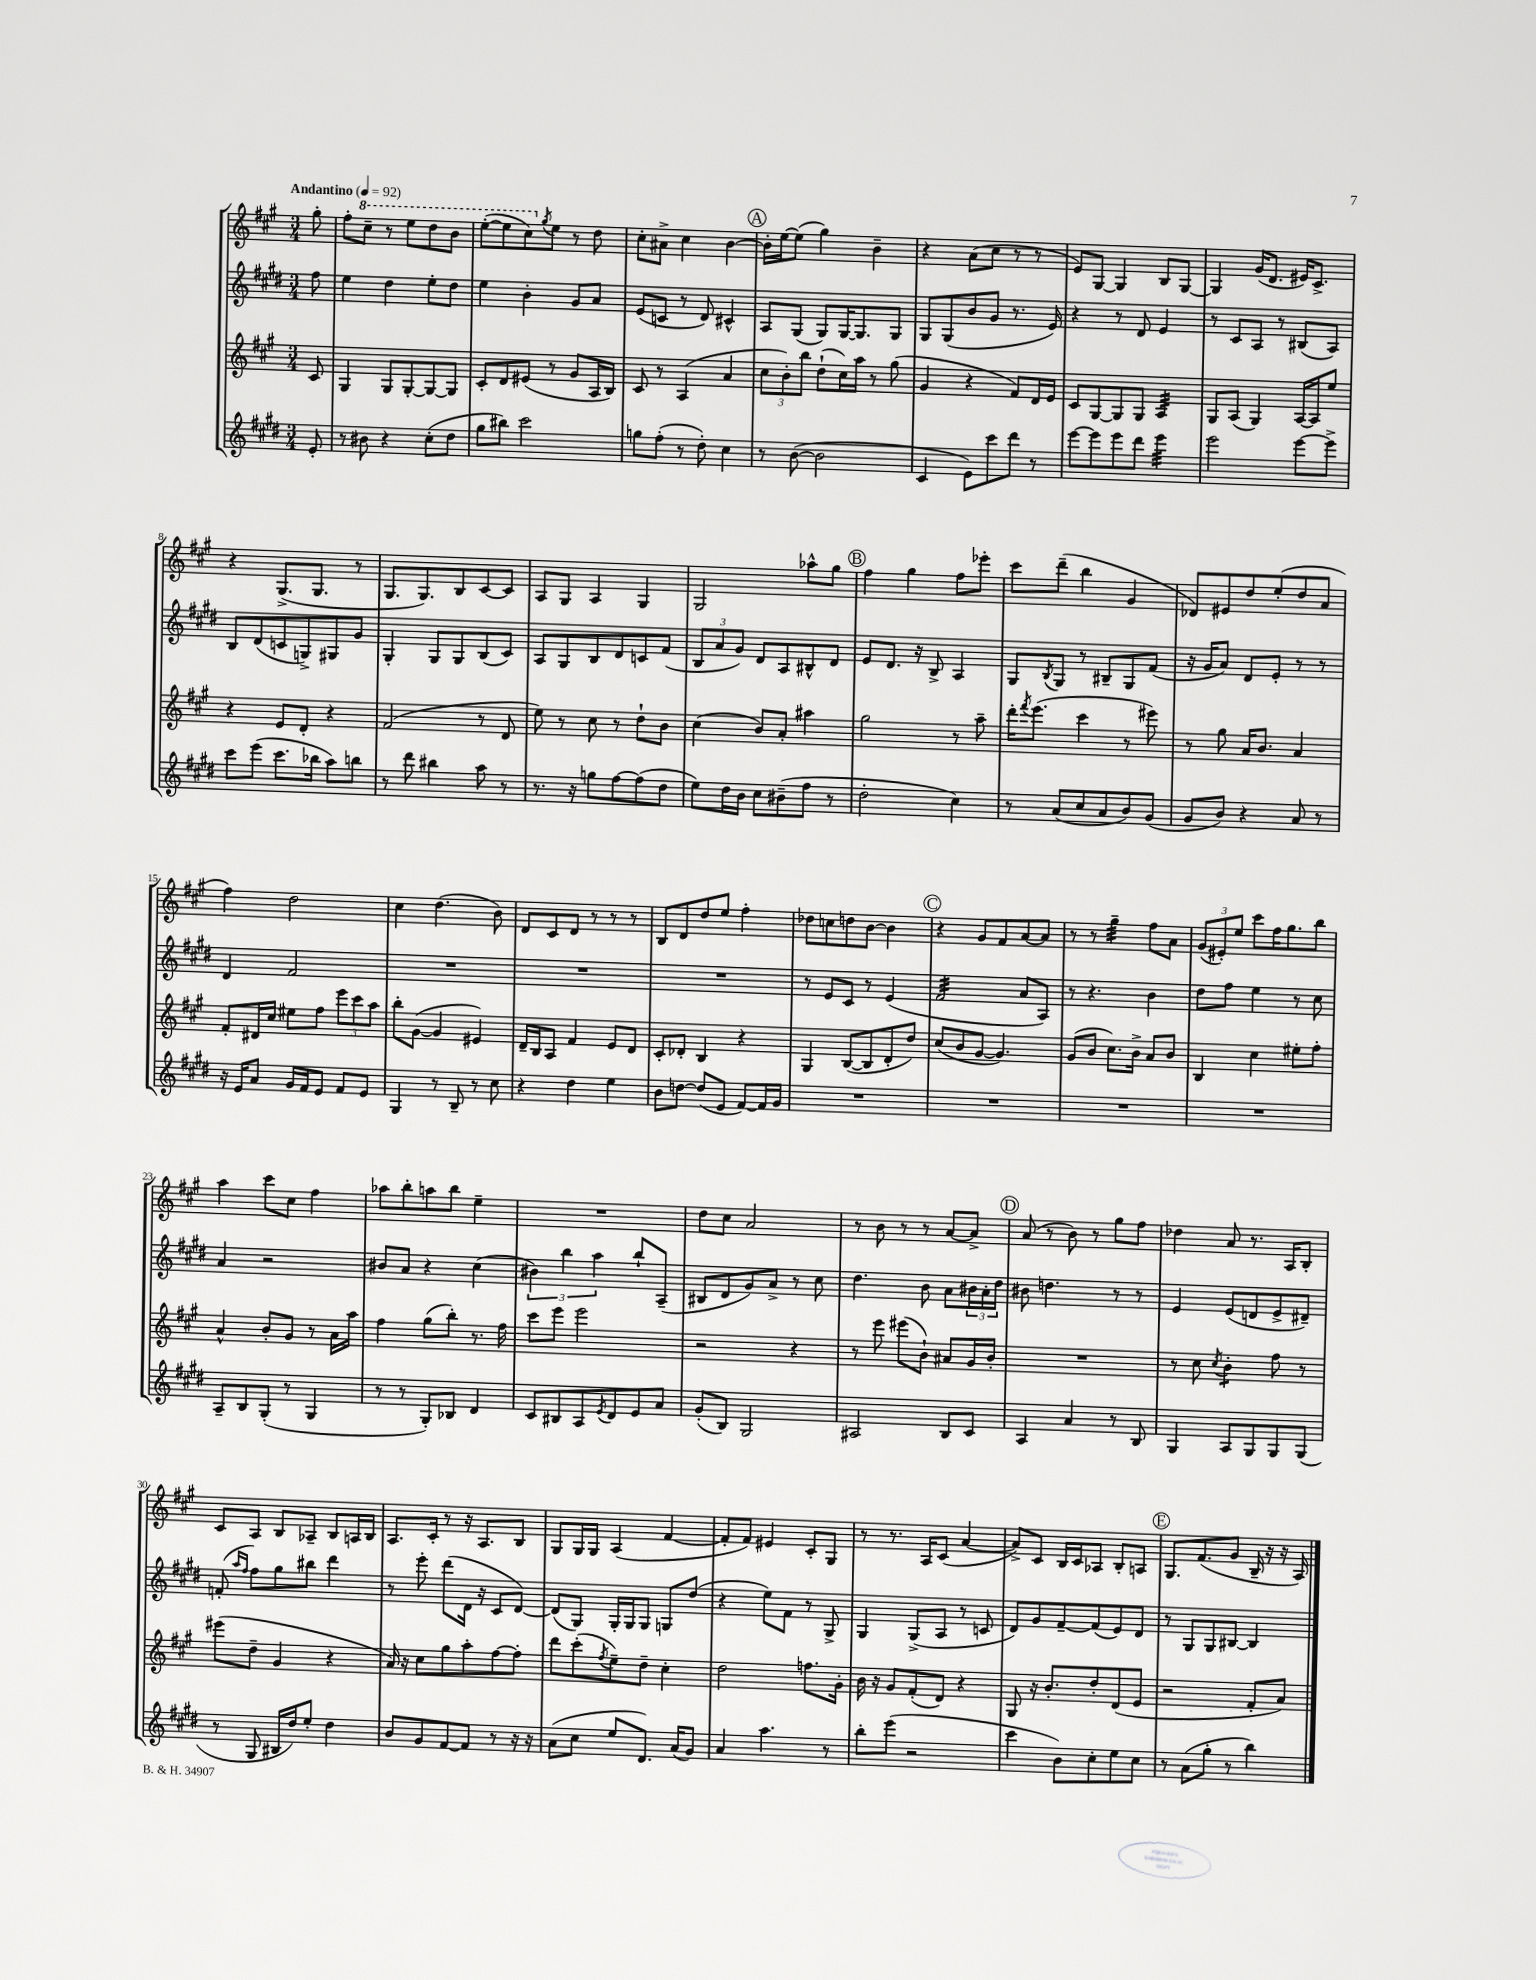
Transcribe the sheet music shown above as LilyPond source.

<<
\new StaffGroup <<
\new Staff = "s0" {
    \clef treble \key a \major \numericTimeSignature \time 3/4 \partial 8 \tempo "Andantino" 4 = 92
    gis''8-. |
    fis''8-. \ottava #1 cis'''8-- r8 e'''8 d'''8 b''8 |
    e'''8~-.( e'''8 cis'''8) \ottava #0 \acciaccatura { gis''8 } e''8 r8 d''8 |
    cis''8-. ais'8-> cis''4 b'4~ |
    \mark \markup { \circle "A" } b'16-. e''16~ e''8( gis''4) b'4-- |
    r4 a'8( cis''8 r8 r8 |
    e'8) gis8~ gis4 b8 gis8~ |
    gis4 gis'16( d'8. eis'16) cis'8.-> |
    r4 gis8.->( gis8. r8 |
    gis8. gis8.) b8 cis'8~ cis'8 |
    a8 gis8 a4 gis4 |
    gis2 aes''8-^ gis''8 |
    \mark \markup { \circle "B" } fis''4 gis''4 fis''8 ees'''8-. |
    cis'''8 d'''8--( b''4 gis'4 |
    des'8) eis'8 d''8 e''8-.( d''8 a'8 |
    fis''4) d''2 |
    cis''4 d''4.( b'8) |
    d'8 cis'8 d'8 r8 r8 r8 |
    b8 d'8 d''8 e''8 fis''4-. |
    des''8 c''8 d''8 b'8~ b'4 |
    \mark \markup { \circle "C" } r4 gis'8 fis'8 a'8~ a'8 |
    r8 r8 gis''4:32-- fis''8 a'8 |
    \tuplet 3/2 { gis'8( eis'8-.) e''8 } cis'''8 fis''16 gis''8. b''8 |
    a''4 cis'''8 cis''8 fis''4 |
    aes''8 b''8-. a''8 b''8 e''4-- |
    R2. |
    d''8 cis''8 a'2 |
    r8 b'8 r8 r8 a'8~ a'8-> |
    \mark \markup { \circle "D" } a'8( r8 b'8) r8 gis''8 fis''8 |
    des''4 a'8 r8. a16 b8-. |
    cis'8 a8 b8 aes8-- b8 a16 b16 |
    a8. cis'16-. r8 r16 a8. b8 |
    gis8 gis16 gis16 a4( fis'4~ |
    fis'8-. fis'8) eis'4 cis'8-. gis8 |
    r8 r8. a16 cis'8( a'4~ |
    a'8->) cis'8 b16 cis'16 aes8 b8-. a8 |
    \mark \markup { \circle "E" } gis8. fis'8.( gis'8 b16-- r16 r16 a16) \bar "|." |
}
\new Staff = "s1" {
    \clef treble \key e \major \numericTimeSignature \time 3/4 \partial 8
    fis''8 |
    e''4 dis''4 e''8-. dis''8 |
    e''4 b'4-. gis'8 a'8 |
    e'8( c'8 r8 dis'8) cis'4-^ |
    \mark \markup { \circle "A" } a8 gis8( gis8) gis16~ gis8. gis8 |
    gis8 gis8( b'8 gis'8 r8. e'16) |
    r4 r8 dis'8 e'4 |
    r8 cis'8 a8 r8 bis8( a8) |
    b8 dis'8( c'8 g8->) gis8 gis'8 |
    gis4-. gis8 gis8 b8( cis'8) |
    a8 gis8 b8 dis'8 c'8 fis'8( |
    \tuplet 3/2 { b8 a'8 gis'8) } dis'8 a8 bis8-^ dis'8 |
    \mark \markup { \circle "B" } e'8 dis'8. r16 b8-> a4 |
    gis8 \acciaccatura { b8 } gis8 r8 bis8-- gis8 fis'8( |
    r16 gis'16 a'8) dis'8 e'8-. r8 r8 |
    dis'4 fis'2 |
    R2. |
    R2. |
    R2. |
    r8 e'8 cis'8 r8 e'4( |
    \mark \markup { \circle "C" } fis'2:32 a'8 a8) |
    r8 r4. b'4 |
    dis''8 fis''8 e''4 r8 cis''8 |
    a'4 r2 |
    bis'8 a'8 r4 cis''4( |
    \tuplet 3/2 { bis'4) b''4 a''4 } b''8-! a8--( |
    bis8 dis'8 gis'8) a'8-> r8 cis''8 |
    dis''4. b'8 a'8 \tuplet 3/2 { bis'16 a'16-. dis''16 } |
    \mark \markup { \circle "D" } bis'8 d''4. r8 r8 |
    e'4 e'8( d'8 e'8-> dis'8--) |
    f'8-.( \grace { a''16 fis''16 } fis''8) gis''8 bis''8 dis'''4 |
    r8 e'''8-. dis'''8( dis'16 r16 cis'8 dis'8~) |
    dis'8( gis8) gis16-. gis16 gis8 g8 dis''8( |
    r4 e''8) fis'8 r8 gis8-> |
    gis4 gis8->( a8 r8 c'8 |
    dis'8) gis'8 fis'8~-- fis'8( e'8) dis'8 |
    \mark \markup { \circle "E" } r8 gis8 gis8 bis8~ bis4 \bar "|." |
}
\new Staff = "s2" {
    \clef treble \key a \major \numericTimeSignature \time 3/4 \partial 8
    cis'8 |
    gis4 gis8 gis8~-. gis8~ gis8 |
    cis'8-. d'8 eis'8( r8 gis'8 a16 b16) |
    cis'8 r8 a4( a'4 |
    \mark \markup { \circle "A" } \tuplet 3/2 { cis''8 b'8-.) b''8 } d''8-!( cis''16) a''16 r8 gis''8( |
    gis'4 r4 fis'8) d'16 e'16 |
    cis'8 gis8~ gis8 gis8 a4:32 |
    gis8 a8( gis4) a16~ a16 e''8 |
    r4 e'8 d'8-. r4 |
    fis'2( r8 d'8 |
    e''8) r8 cis''8 r8 d''8-! b'8 |
    cis''4( b'8) a'8-. ais''4 |
    \mark \markup { \circle "B" } gis''2 r8 a''8-- |
    d'''16-. \acciaccatura { fis'''8 } e'''8.( cis'''4 r8 eis'''8) |
    r8 gis''8 a'16 b'8. a'4 |
    fis'8-. dis'16 cis''16 eis''8 fis''8 \tuplet 3/2 { e'''8 cis'''8 a''8 } |
    b''8-. gis'8~( gis'4 eis'4) |
    d'16-- b16 a8 fis'4 e'8 d'8 |
    cis'8-. des'8-. b4 r4 |
    gis4 b8~( b8 d'8-. d''8) |
    \mark \markup { \circle "C" } cis''8( b'8 gis'8~ gis'4.) |
    gis'8( b'8 cis''8.) b'16-> a'8 b'8 |
    b4 cis''4 eis''8-. fis''8-. |
    a'4-^ b'8-. gis'8 r8 a'16 a''16 |
    fis''4 gis''8( b''8-.) r8. fis''16 |
    cis'''8 e'''8 e'''2 |
    r2 r4 |
    r8 e'''8 eis'''8( b'8-!) ais'8 gis'16 b'16-. |
    \mark \markup { \circle "D" } R2. |
    r8 cis''8 \acciaccatura { cis''8 } b'4:8-. fis''8 r8 |
    eis'''8( d''8-- gis'4 r4 |
    a'16) r16 cis''8 gis''8 a''8-. fis''8~ fis''8-. |
    d'''8 cis'''8-.( \acciaccatura { fis''8 } e''8--) d''8-- cis''4-. |
    d''2 f''8. gis'16-. |
    b'16 r16 gis'8 fis'8-.( d'8) r4 |
    gis8 r16 b'8.-. d''8-. d'8( e'8 |
    \mark \markup { \circle "E" } r2 fis'8-. a'8) \bar "|." |
}
\new Staff = "s3" {
    \clef treble \key e \major \numericTimeSignature \time 3/4 \partial 8
    e'8-. |
    r8 bis'8 r4 cis''8-.( dis''8 |
    gis''8 bis''8) cis'''2 |
    g''8 fis''8-.( r8 dis''8-.) cis''4 |
    \mark \markup { \circle "A" } r8 b'8~( b'2 |
    cis'4 e'8) cis'''8 dis'''8 r8 |
    e'''8~ e'''8 e'''8 dis'''8 e'''4:32 |
    e'''2 e'''8~ e'''8-> |
    cis'''8 e'''8( cis'''8. bes''16 a''8) b''8 |
    r8 dis'''8 bis''4 a''8 r8 |
    r8. r16 g''8 fis''8~ fis''8( dis''8 |
    e''8) dis''16 b'16 cis''8 bis'8--( fis''8 r8 |
    \mark \markup { \circle "B" } dis''2-. cis''4) |
    r8 a'8( cis''8 a'8 b'8) gis'8( |
    gis'8 b'8) r4 a'8 r8 |
    r16 e'16 a'8 gis'16 fis'16 e'8 fis'8 e'8 |
    gis4 r8 b8-- r8 cis''8 |
    r4 dis''4 e''4 |
    b'8 d''8~ d''8( e'8 fis'8~) fis'16 gis'16 |
    R2. |
    \mark \markup { \circle "C" } R2. |
    R2. |
    R2. |
    a8-- b8 gis8-.( r8 gis4 |
    r8 r8 gis8-.) bes8 dis'4 |
    cis'8 bis8 a8 \acciaccatura { e'8 } dis'8 e'8 a'8 |
    gis'8-.( b8) gis2 |
    ais2 b8 cis'8 |
    \mark \markup { \circle "D" } a4 a'4 r8 b8 |
    gis4 a8 gis8 gis8 gis8( |
    r8 gis8 bis16 dis''16) e''8-. dis''4 |
    b'8 gis'8 fis'8~ fis'8 r8 r16 r16 |
    a'8( cis''8 e''8 dis'8.) a'16( gis'8) |
    a'4 a''4. r8 |
    b''8-. e'''8( r2 |
    cis'''4 b'8) cis''8-. e''8 cis''8 |
    \mark \markup { \circle "E" } r8 a'8( gis''8-. r8 b''4) \bar "|." |
}
>>
>>
